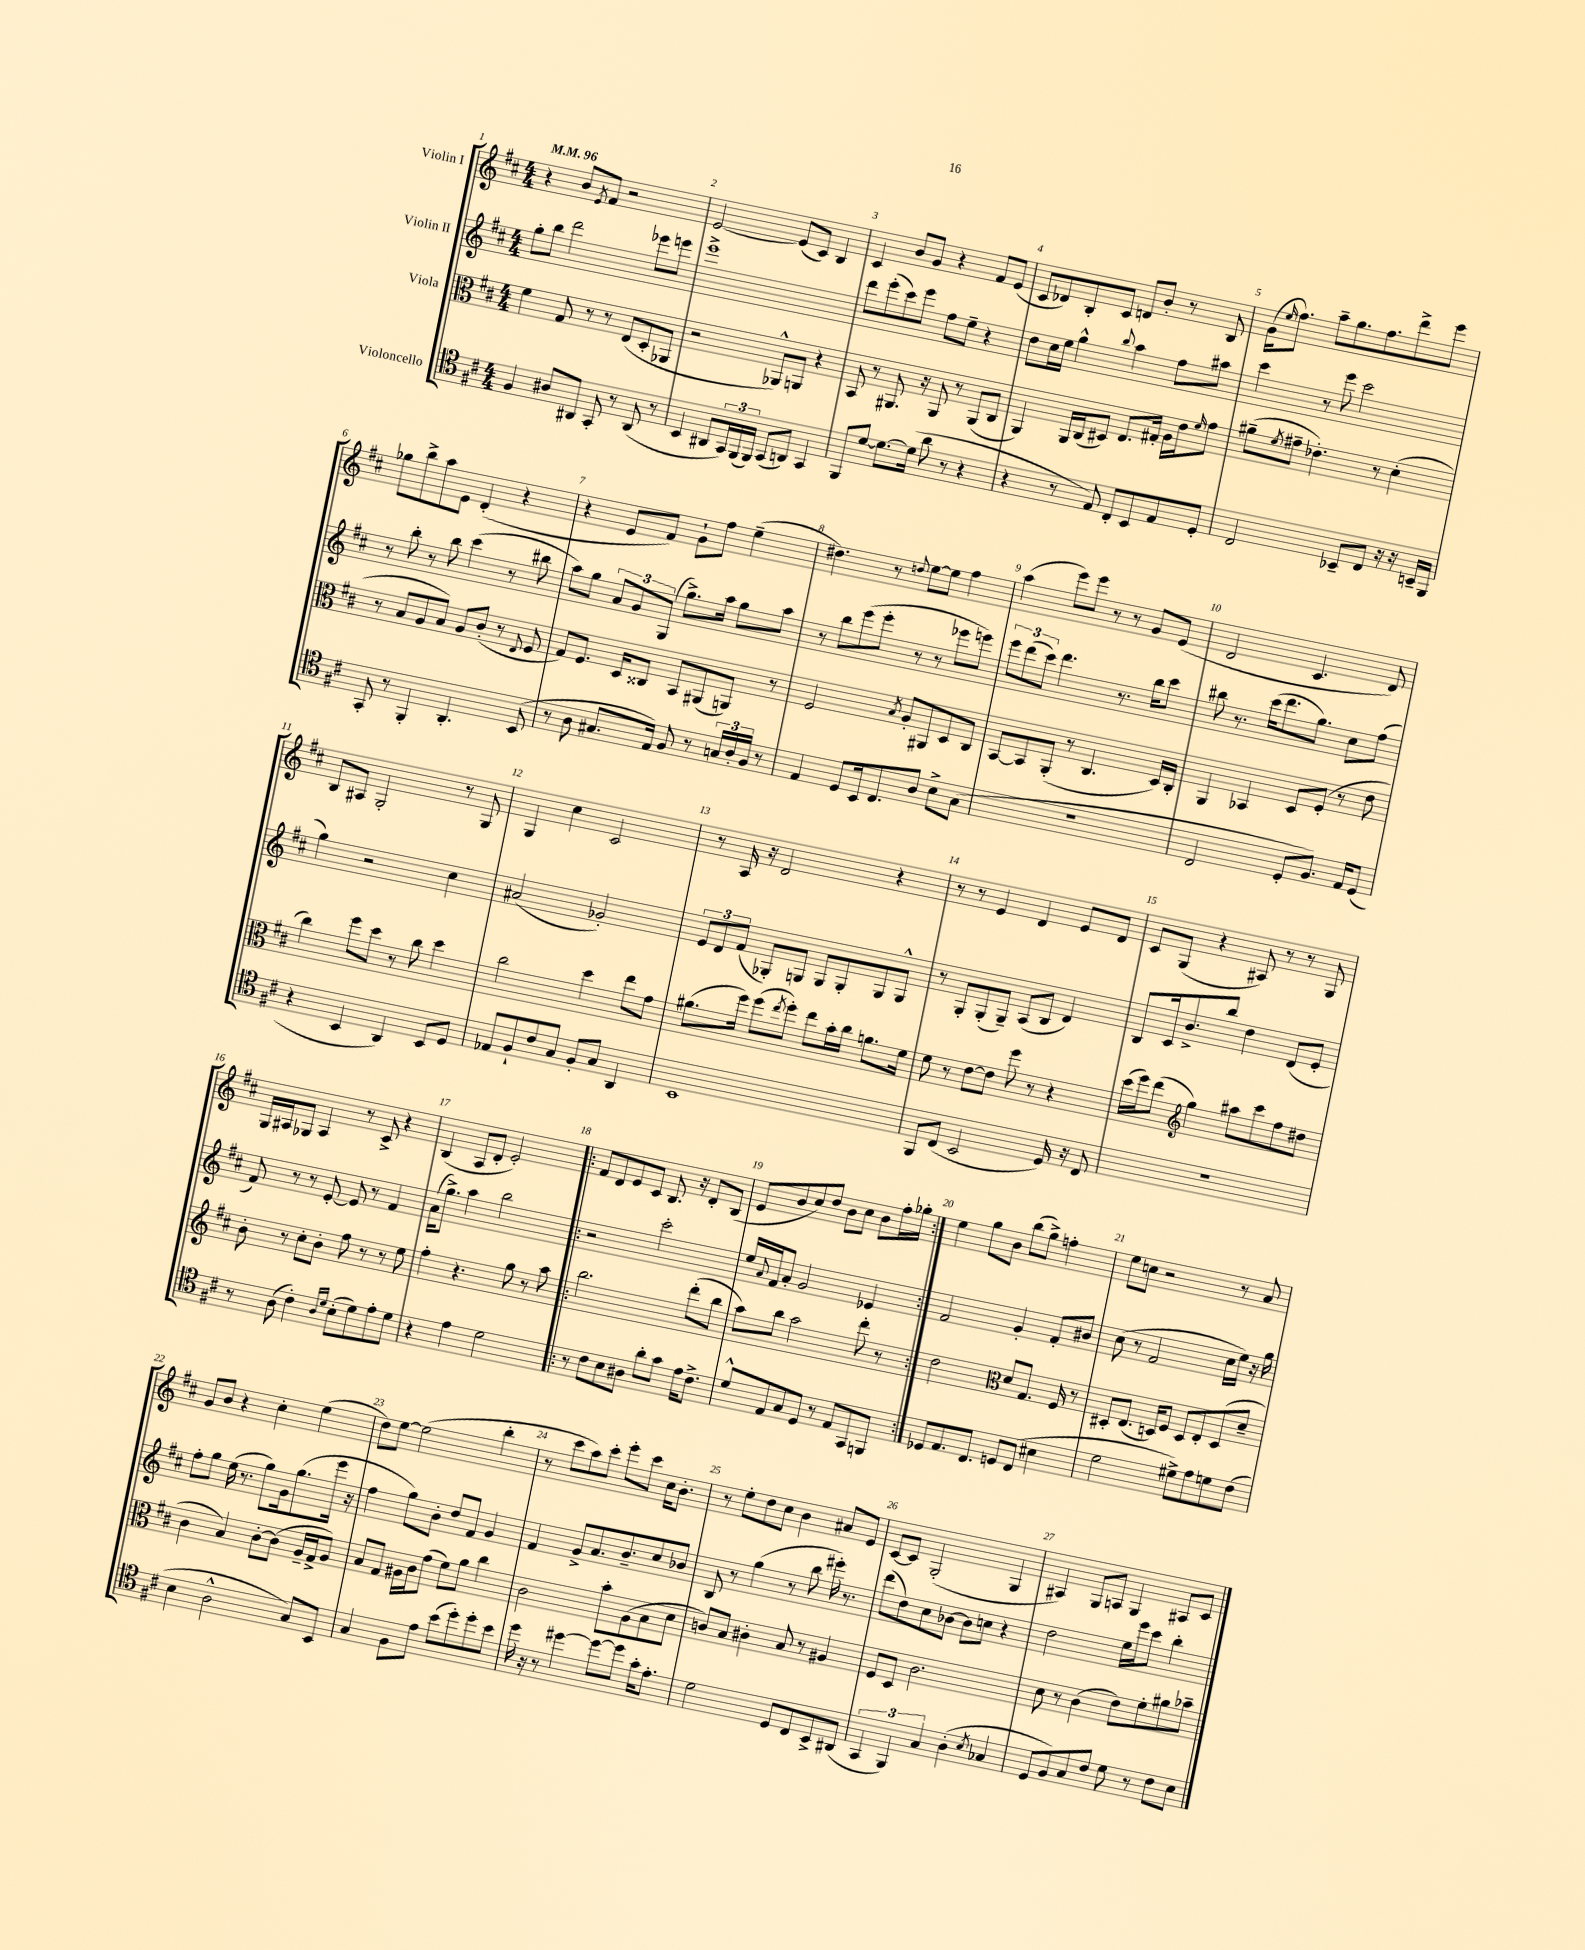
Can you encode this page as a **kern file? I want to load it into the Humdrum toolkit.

**kern	**kern	**kern	**kern
*part4	*part3	*part2	*part1
*staff4	*staff3	*staff2	*staff1
*I"Violoncello	*I"Viola	*I"Violin II	*I"Violin I
*clefC4	*clefC3	*clefG2	*clefG2
*k[f#c#]	*k[f#c#]	*k[f#c#]	*k[f#c#]
*M4/4	*M4/4	*M4/4	*M4/4
*MM96	*MM96	*MM96	*MM96
=1	=1	=1	=1
4F#/	4f#\	8gg'\L	4r
.	.	8bb\J	.
8A#X/L	8G/	2ddd\	8b/L
.	.	.	8qe/
8AA#X/J	8r	.	8f#/J
8GG'/	8r	.	2r
8r	(8E/L	.	.
(8AA#/	8D'/	8eee-X\L	.
8r	8AA-X/J	8eeen\J	.
=2	=2	=2	=2
4BB/	2r	1eee^	[2e/
8AA#X/L	.	.	.
24GG/L)	.	.	.
(24FF#/	.	.	.
24FF#/JJ)	.	.	.
(8GG/L	8AA-X^^/L)	.	(8e/L]
8AAn/J)	8AAn/J	.	8c#/J)
4GG/	4r	.	4B/
=3	=3	=3	=3
8FF#/L	8BB/	8ddd\L	4c#/
[8d/J	8r	(8eee'\	.
8.d\L_	8.AA#X/	8ccc#\)	8b/L
.	.	8eee\J	8g/J
(16d\Jk]	16r	.	.
8a\	8AA#/	8ff#\L	4r
8r	8r	8ee~\J	.
4r	(8AA#/L	4r	8f#/L
.	8C#/J	.	(8e/J
=4	=4	=4	=4
4r	4AA/)	8dd\L	8c#/L
.	.	16cc#\L	8d-X/)
.	.	16ee\JJ	.
8r	16AA/LL	4gg^^\	8B'/
.	(16C#/J	.	.
8E/)	8D#X/J)	.	8c#/J
.	.	8qqbb/	.
8C#'/L	8.E/L	4aa\	8dn/L
8BB/	.	.	8b'/J
.	16G#X'/Jk	.	.
8E/	16A\LL	8ff#\L	8r
.	16e\J	.	.
.	16qqf#/	.	.
8D'/J	8g\J	8aa#X\J	8B/
=5	=5	=5	=5
2C#/	(8a#X~\L	4ccc#\	(16g\KL
.	.	.	16qqee/
.	.	.	8.ff#\J)
.	8qf#/	.	.
.	8g#X~\J	.	.
.	4.e-X'\)	8r	8aa~\L
.	.	8eee\	8.gg\
8BB-X~/L	.	2ccc#\	.
.	.	.	8.ff#\
8C#/J	8r	.	.
16r	(4d'\	.	8ddd^\
16r	.	.	.
16BBn~/LL	.	.	8eee\J
16FF#/JJ	.	.	.
!!LO:LB:g=z
=6	=6	=6	=6
8GG'/	8r	8r	8gg-X\L
8r	8B/L	8bb'\	8bb^\
4FF#'/	8A/	8r	8aa\
.	8B/J)	8bb\	8e\J
4.AA'/	8A/L	(4ccc#\	(4d'/
.	(8c#'/J	.	.
.	8r	8r	4r
.	8qqE/	.	.
(8BB/	8F#/	8bb#X\	.
=7	=7	=7	=7
8r	8G/L)	8aa\L)	4r
8A\	8.F#/J	8gg\J	.
8.G#X/L	.	12a/L	8e/L
.	16D/KL	.	.
.	.	12g/	.
.	8C##X/J	.	8f#/J)
.	.	(12G/J	.
16E/Jk)	.	.	.
8F#/	8BB/L	8.gg^\L)	8g`\L
8r	(8AA#X/	.	8ff#\J
.	.	16aa\Jk	.
24Gn/LL	8AAn/J)	8gg\L	(4ee~\
24A'/	.	.	.
24F#/JJ	.	.	.
8r	8r	8aa\J	.
=8	=8	=8	=8
4E/	2F#/	8r	4.dd#X\)
.	.	8bb\L	.
8D/L	.	(8eee\	.
16BB/k	.	8eee'\J	8r
8.C#/	.	.	.
.	8qB/	.	8qqddn/
.	8A'/L	8r	[8ee\L
8A/J	8AA#X/	8r	8ee\J]
8B^\L	8D/	8eee-X\L	4ff#\
(8G\J	8C#/J	8eeen\J)	.
=9	=9	=9	=9
1r	[8BB/L	12eee\L	(4aa\
.	.	(12ddd\	.
.	8BB/]	.	.
.	.	12ccc#\J)	.
.	(8AA'/J	4.ddd\	8eee\L)
.	8r	.	8eee\J
.	4.C#/	.	8r
.	.	8.r	8r
.	.	.	8g/L
.	.	16bb\KL	.
.	16D/LL)	8ccc#\J	(8e/J
.	16C#'/JJ	.	.
=10	=10	=10	=10
2C#/	4AA/	8bb#X\	2d/
.	.	8.r	.
.	4BB-X/	.	.
.	.	(16ccc#\KL	.
.	.	8.ddd\	.
8D'/L	8D/L	.	4.c#/
.	.	8.gg\J)	.
8.F#/J)	(8F#'/J	.	.
.	8r	8cc#\L	.
16E/KL	.	.	.
(8D/J	8e\	(8ff#\J	8d/)
!!LO:LB:g=z
=11	=11	=11	=11
4r	4cc#\)	4gg\)	8B/L
.	.	.	8A#X/J
4BB/	8ff#\L	2r	2G'/
.	8dd\J	.	.
4AA/)	8r	.	.
.	8cc#\	.	.
8BB/L	4dd\	4cc#\	8r
8D/J	.	.	8G/
=12	=12	=12	=12
8E-X/L	2cc#\	(2a#X/	4G/
8F#`/	.	.	.
8c#/	.	.	4cc#\
8G/J	.	.	.
8F#'/L	4dd\	2g-X'/)	2c#/
8G/J	.	.	.
4AA/	8ee\L	.	.
.	8g\J	.	.
=13	=13	=13	=13
1BB	(8.a#X\L	12e/L	8r
.	.	12d/	.
.	.	.	16A/
.	.	(12f#/J	.
.	16ff#\Jk)	.	16r
.	(8ff#\L	8G-X'/L)	2d/
.	8qee/	.	.
.	8ff#'\J)	8Gn/J	.
.	8ee\L	8G/L	.
.	16b'\L	8G'/	.
.	16cc#\JJ	.	.
.	8.an\L	8G/	4r
.	.	8G^^/J	.
.	16f#\Jk	.	.
=14	=14	=14	=14
8FF#/L	8f#\	8r	8r
(8C#/J	8r	8G'/L	8r
2BB/	[8e\L	(8G'/	4e/
.	8e\J]	8G~/J)	.
.	8ff#\	(8A/L	4d/
.	8r	8B/J	.
16D/)	4r	4d/)	8e/L
16r	.	.	.
8C#/	.	.	8d/J
=15	=15	=15	=15
1r	(16dd\LL	8B/L	8c#/L
.	16ff#\J)	.	.
.	(8ee\J	16c#/k	(8G/J
.	.	8.b^/	.
*	*clefG2	*	*
.	4gg\)	.	4r
.	.	8bb/J	.
.	8aa#X\L	4dd\	8A#X/)
.	8ccc#\	.	8r
.	8ff#\	(8d/L	8r
.	8dd#X\J	8e'/J	8G/
!!LO:LB:g=z
=16	=16	=16	=16
8r	8b'\	8f#/)	16G/LL
.	.	.	16A#X/J
(8A\	8r	8r	8G-X/J
4c#'\)	8cc#'\L	8r	4A#/
.	8b'\J	[8e'/	.
16qqA/LL	.	.	.
16qqd/JJ	.	.	.
(8B'\L	8ff#\	8e/]	8r
8d\)	8r	8r	8c#^/
8e'\	8r	4f#/	4r
8d\J	8ee\	.	.
=17	=17	=17	=17
4r	4ff#'\	(16a\KL	(4B/
.	.	8.gg^\J)	.
4e\	4.r	4aa\	8A/L
.	.	.	8d'/J
2d\	.	2bb\	2e'/)
.	8gg\	.	.
.	8r	.	.
.	8aa\	.	.
=18!|:	=18!|:	=18!|:	=18!|:
8r	2.bb\	2r	8f#/L
8c#\L	.	.	8d/
8B\	.	.	8e/
8A#X\J	.	.	8c#/J
8a'\L	.	2ccc#'\	8.B/
8g\J	.	.	.
.	.	.	16r
16e\KL	(8ddd'\L	.	8d'/L
8.c#^\J	.	.	.
.	8bb\J	.	(8B/J
=19	=19	=19	=19
8d^^/L	8aa\L)	16ee/LL	8e/L
.	.	8qqa/	.
.	.	16f#/J	.
8E/	8bb\J	8a'/J	8b/
8G/	2aa\	2g/	8cc#/)
8D/J	.	.	8dd/J
8r	.	.	8b\L
8E/L	.	.	8cc#\J
8GG/	8ddd'\	4e-X/	8b\L
8FFn/J	8r	.	16ff#'\L
.	.	.	16gg-X'\JJ
=20:|!	=20:|!	=20:|!	=20:|!
8D-X/L	2dd\	2f#/	4ee\
8.E/	.	.	.
.	.	.	8gg\L
8.C#/J	.	.	.
.	.	.	8b\J
*	*clefC3	*	*
8Dn/L	8d/L	4g'/	(8bb\L
(8C#/J	8.G/J	.	8gg^\J)
4B#X\	.	8f#'/L	4ffn'\
.	16F#/	.	.
.	8r	8b#X/J	.
=21	=21	=21	=21
2d\	8D#X'/L	(8cc#\	8ee\L
.	(8.E/J	8r	8ccn\J
.	.	2f#/	2r
.	16Dn/KL)	.	.
.	8F#/J	.	.
8d#X^\L)	8D/L	.	.
8e\	8E'/	.	.
8dn\	(8D/	16cc#\LL	8r
.	.	16ee\JJ)	.
(8c#\J	8d~/J	16r	8a/
.	.	16gg\	.
!!LO:LB:g=z
=22	=22	=22	=22
4B\	4c#\	8ff#'\L	8g/L
.	.	8gg\J	8b/J
2A^^\	4B/)	(16ee\	4r
.	.	8.r	.
.	[8c#'\L	8gg\L)	4cc#'\
.	(8c#\J]	16g\k	.
.	.	(8.gg\	.
8G/L)	16A~/LL	.	(4ee\
.	16G^/J	.	.
8BB/J	8A/J)	16eee\Jk	.
.	.	16r	.
=23	=23	=23	=23
4G/	8B/L	4ff#\	8dd\L)
.	8G/J	.	[8ee\J
8F#\L	16A#X\LL	8gg\L)	(2ee\]
.	16c#\J	.	.
8e\J	(8g\J	8b'\J	.
(8b\L	8f#\L)	8dd/L	.
8dd'\)	8a\J	8f#/J	.
8dd'\	4cc#\	4g/	4bb'\
8b\J	.	.	.
=24	=24	=24	=24
16dd\	2c#\	4f#/	8r
16r	.	.	.
8r	.	.	8ccc#\L
[4dd#X\	.	8g^/L	8aa\)
.	.	8.a/	8ccc#'\J
8dd#\L_	8b'\L	.	8eee'\L
.	.	8.b~/	.
8dd#\J]	(8A\	.	8ccc#\J
16g'\KL	8B\	8cc#/	16cc#\KL
8.e'\J	.	.	8.b'\J
.	8d\J	8b-X/J	.
=25	=25	=25	=25
2d\	8cn/L)	8B/	8r
.	8B/J	8r	8ee'\L
.	4c#X'\	(4gg\	8dd\
.	.	.	8cc#\J
8D/L	8B/	8r	4b\
8C#/	8r	8bb\	.
8BB^/	4A#X/	16eee#X'\)	8a#X/L
.	.	8.r	.
(8AA#X/J	.	.	8e/J
=26	=26	=26	=26
6GG/	8F#/L	(8ddd\L	[8c#/L
.	8D/J	8dd\)	8c#/J]
6FF#/)	.	.	.
.	2.c#\	8cc#\	(2G'/
6G/	.	.	.
.	.	[8b-X\J	.
(4A'\	.	8b-\L]	.
.	.	8ccn\J	.
8qB/	.	.	.
4G-X/	.	4r	4G/
=27	=27	=27	=27
8D/L	8d\	2dd\	4A#X/)
8F#/)	8r	.	.
8G/	(4c#\	.	8G/L
8c#/J	.	.	8An/J
8d\	8e\L)	16ee\LL	4G/
.	.	16eee\J	.
8r	8f#'\	8ccc#\J	.
8c#\L	8a#X\	4bb'\	8A#X/L
8B\J	8b-X~\J	.	8c#/J
==	==	==	==
*-	*-	*-	*-
